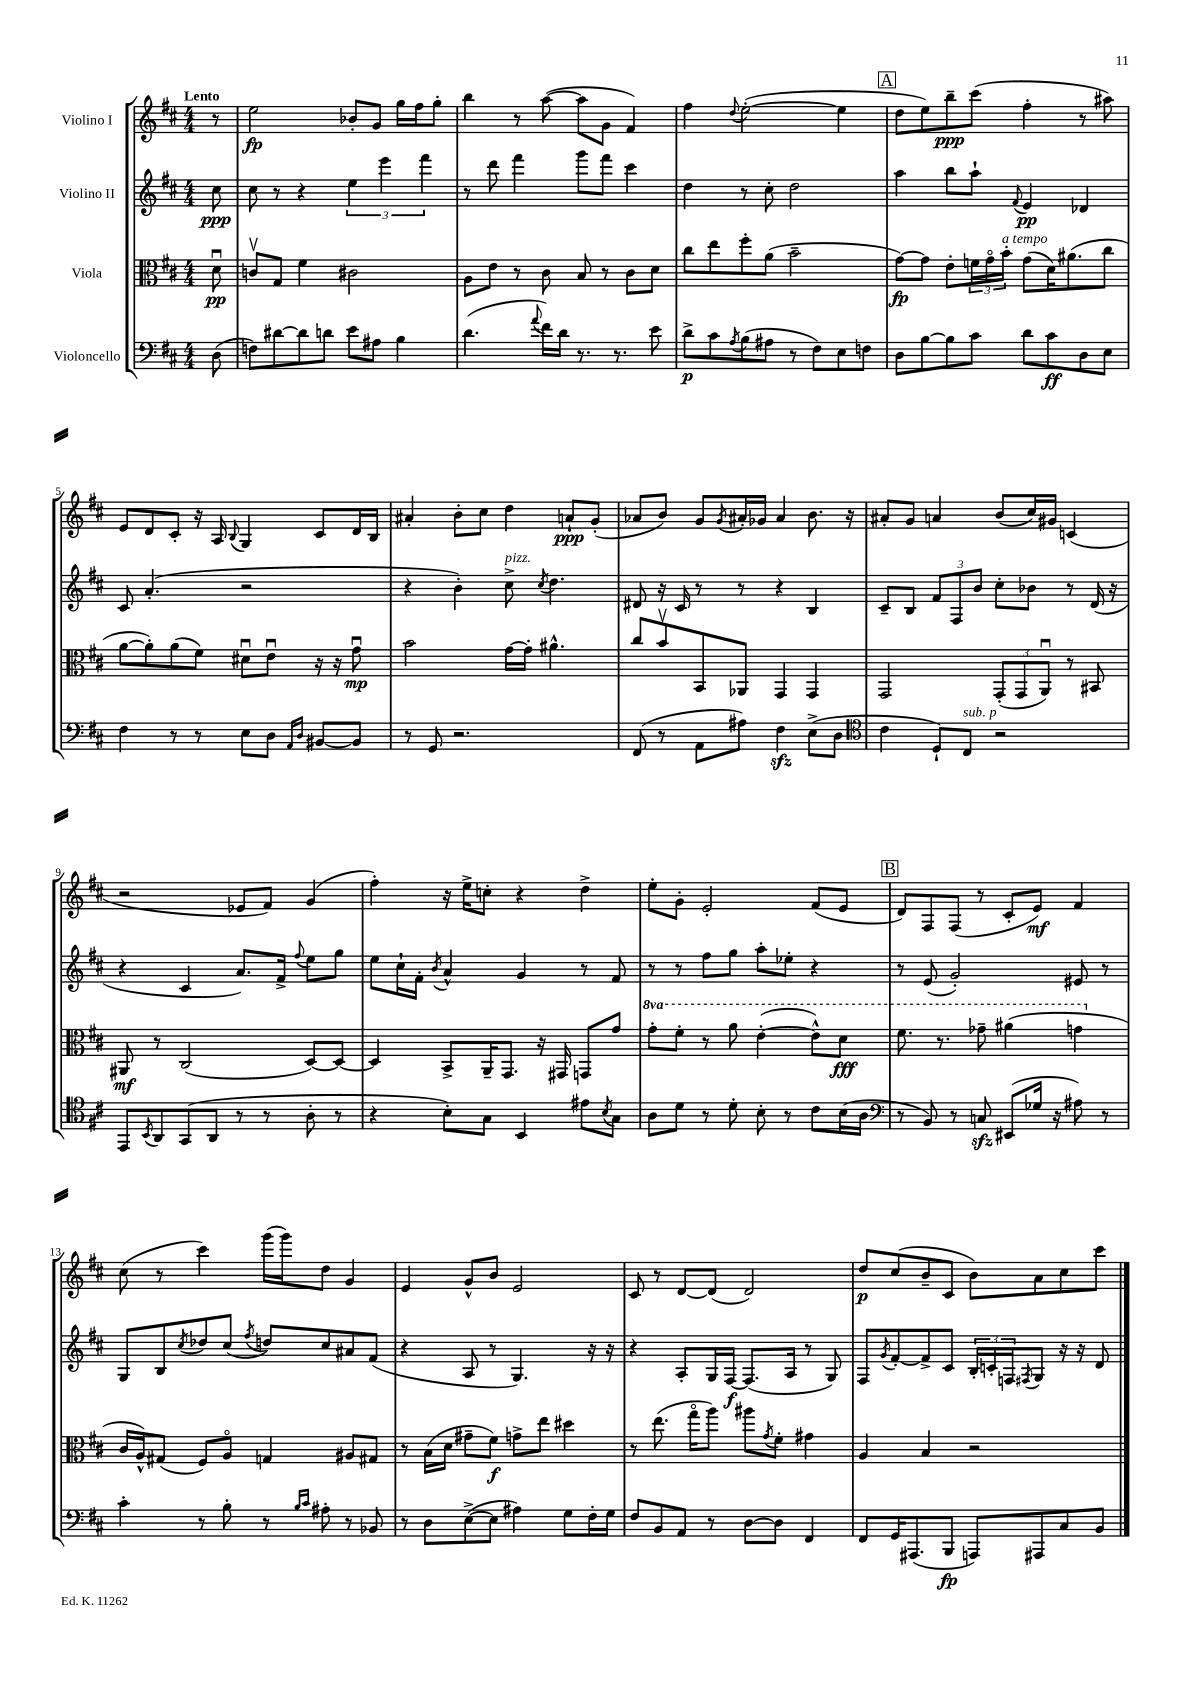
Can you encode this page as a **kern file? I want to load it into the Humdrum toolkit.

**kern	**kern	**kern	**kern
*staff4	*staff3	*staff2	*staff1
*clefF4	*clefC3	*clefG2	*clefG2
*k[f#c#]	*k[f#c#]	*k[f#c#]	*k[f#c#]
*M4/4	*M4/4	*M4/4	*M4/4
(8D	8du	8cc#	8r
=	=	=	=
8F)	8cv	8cc#	2ee
[8d#	8G	8r	.
8d#]	4f#	4r	.
8d	.	.	.
8e	2c#	6ee	8b-'
8A#	.	.	8g
.	.	6eee	.
4B	.	.	16gg
.	.	.	16ff#
.	.	6fff#	.
.	.	.	8gg'
=	=	=	=
(4.d	8A	8r	4bb
.	8e	8ddd	.
.	8r	4fff#	8r
8qqa	.	.	.
16f#)	8c#	.	([8aa
16d	.	.	.
8.r	8B	8ggg	8aa]
.	8r	8fff#	8g
8.r	.	.	.
.	8c#	4ccc#	4f#)
8e	8d	.	.
=	=	=	=
8d^	8cc#	4dd	4ff#
8c#	8ee	.	.
8qA	.	.	8qqdd
(8B	8ff#'	8r	([2ee'
8A#	(8a	8cc#'	.
8r	2b~	2dd	.
8F#)	.	.	.
8E	.	.	4ee]
8F	.	.	.
=	=	=	=
8D	[8g)	4aa	8dd
[8B	8g]	.	8ee)
8B]	8e'	8bb	8bb~
8c#	24f	8aa`	(8ccc#
.	24go	.	.
.	24b'	.	.
.	.	8qqf#	.
8d	(8g	4e	4ff#'
8c#	16d)	.	.
.	(8.a#	.	.
8D	.	4d-	8r
8E	8cc#	.	8aa#)
=	=	=	=
4F#	[8a	8c#	8e
.	8a'])	(4.a'	8d
8r	(8a	.	8c#'
8r	8f#)	.	16r
.	.	.	16A
.	.	.	8qqB
8E	8d#u	2r	4G
8D	8eu	.	.
16qqAA	.	.	.
16qqD	.	.	.
[8BB#	16r	.	8c#
.	16r	.	.
8BB#]	8gu	.	16d
.	.	.	16B
=	=	=	=
8r	2b	4r	4a#'
8GG	.	.	.
2.r	.	4b')	8b'
.	.	.	8cc#
.	[16g	8cc#^	4dd
.	16g']	.	.
.	.	8qcc#	.
.	4.a#^^	4.dd	.
.	.	.	8a`
.	.	.	(8g'
=	=	=	=
(8FF#	8cc#	8d#	8a-
8r	8bv	16r	8b)
.	.	16c#	.
8AA	8BB	8r	8g
.	.	.	8qg
8A#)	8AA-	8r	16a#'
.	.	.	16g-
4F#	4GG	4r	4a#
(8E^	4GG	4B	8.b
8D	.	.	.
.	.	.	16r
=	=	=	=
*clefC4	*	*	*
4c#	2GG	8c#~	8a#'
.	.	8B	8g
8D`)	.	12f#	4a
.	.	12F#	.
8C#	.	.	.
.	.	12b	.
2r	(12GG'	8cc#'	(8b
.	12GG	.	.
.	.	8b-	16cc#)
.	12AAu)	.	.
.	.	.	16g#
.	8r	8r	(4c
.	8BB#	(16d	.
.	.	16r	.
=	=	=	=
8EE	8AA#	4r	2r
8qBB	.	.	.
8AA	8r	.	.
(8GG	(2C#	4c#	.
8AA	.	.	.
8r	.	8.a)	8e-
8r	.	.	8f#)
.	.	16f#^	.
.	.	8qqff#	.
8A'	[8D)	8ee	(4g
8r	8D_	8gg	.
=	=	=	=
4r	4D]	8ee	4ff#')
.	.	16cc#`	.
.	.	16f#'	.
.	.	8qb	.
8B')	8BB^	4a^^	16r
.	.	.	16ee^
8G	16AA~	.	8cc'
.	8.GG	.	.
4BB	.	4g	4r
.	16r	.	.
.	16GG#	.	.
8e#	8GG	8r	4dd^
8qB	.	.	.
8G	8g	8f#	.
=	=	=	=
8A	8gg'	8r	8ee'
8d	8ff#'	8r	8g'
8r	8r	8ff#	2e'
8d'	8aa	8gg	.
8B'	([4ee'	8aa'	.
8r	.	8ee-'	.
8c#	8ee^^])	4r	(8f#
(16B	8dd	.	8e
16A	.	.	.
=	=	=	=
*clefF4	*	*	*
8r	8.ff#	8r	8d)
8BB)	.	(8e	8F#
.	8.r	.	.
8r	.	2g')	(8F#
8C	8gg-~	.	8r
(8EE#	(4aa#	.	8c#'
16G-	.	.	8e)
16r	.	.	.
8A#)	4gg	8e#	4f#
8r	.	8r	.
=	=	=	=
4c#'	16c#	8G	(8cc#
.	16A^^)	.	.
.	(8G#	8B	8r
.	.	8qcc#	.
8r	8F#)	8dd-	4ccc#)
8B'	8Ao	(8cc#	.
.	.	8qff#	.
8r	4G	8dd)	(16ggg
.	.	.	16ggg)
16qqB	.	.	.
16qqc#	.	.	.
8A#'	.	8cc#	8dd
8r	8A#	8a#	4g
8BB-	8G#	(8f#	.
=	=	=	=
8r	8r	4r	4e
8D	(16B	.	.
.	16d	.	.
([8E^	8g#~	8A	8g^^
8E]	8f#)	8r	8b
4A#)	8g^	4.G)	2e
.	8ee	.	.
8G	4dd#	.	.
16F#'	.	16r	.
16G	.	16r	.
=	=	=	=
8F#	8r	4r	8c#
8BB	(8.ee	.	8r
8AA	.	8A'	[8d
.	16ggo	.	.
8r	8aa)	16G	(8d]
.	.	[16F#	.
[8D	8aa#	(8.F#]	2d)
.	8qg	.	.
8D]	8f#'	.	.
.	.	16A	.
4FF#	4g#	8r	.
.	.	8G)	.
=	=	=	=
8FF#	4A	8F#	8dd
.	.	8qg	.
16GG	.	[8f#'	(8cc#
(8.AAA#	.	.	.
.	4B	8f#^]	8b~
8BBB	.	8c#	8c#
8AAA)	2r	24B'	8b)
.	.	24c'	.
.	.	24F	.
.	.	8qF#	.
8AAA#	.	8G	8a
8C#	.	16r	8cc#
.	.	16r	.
8BB	.	8d	8ccc#
==	==	==	==
*-	*-	*-	*-
